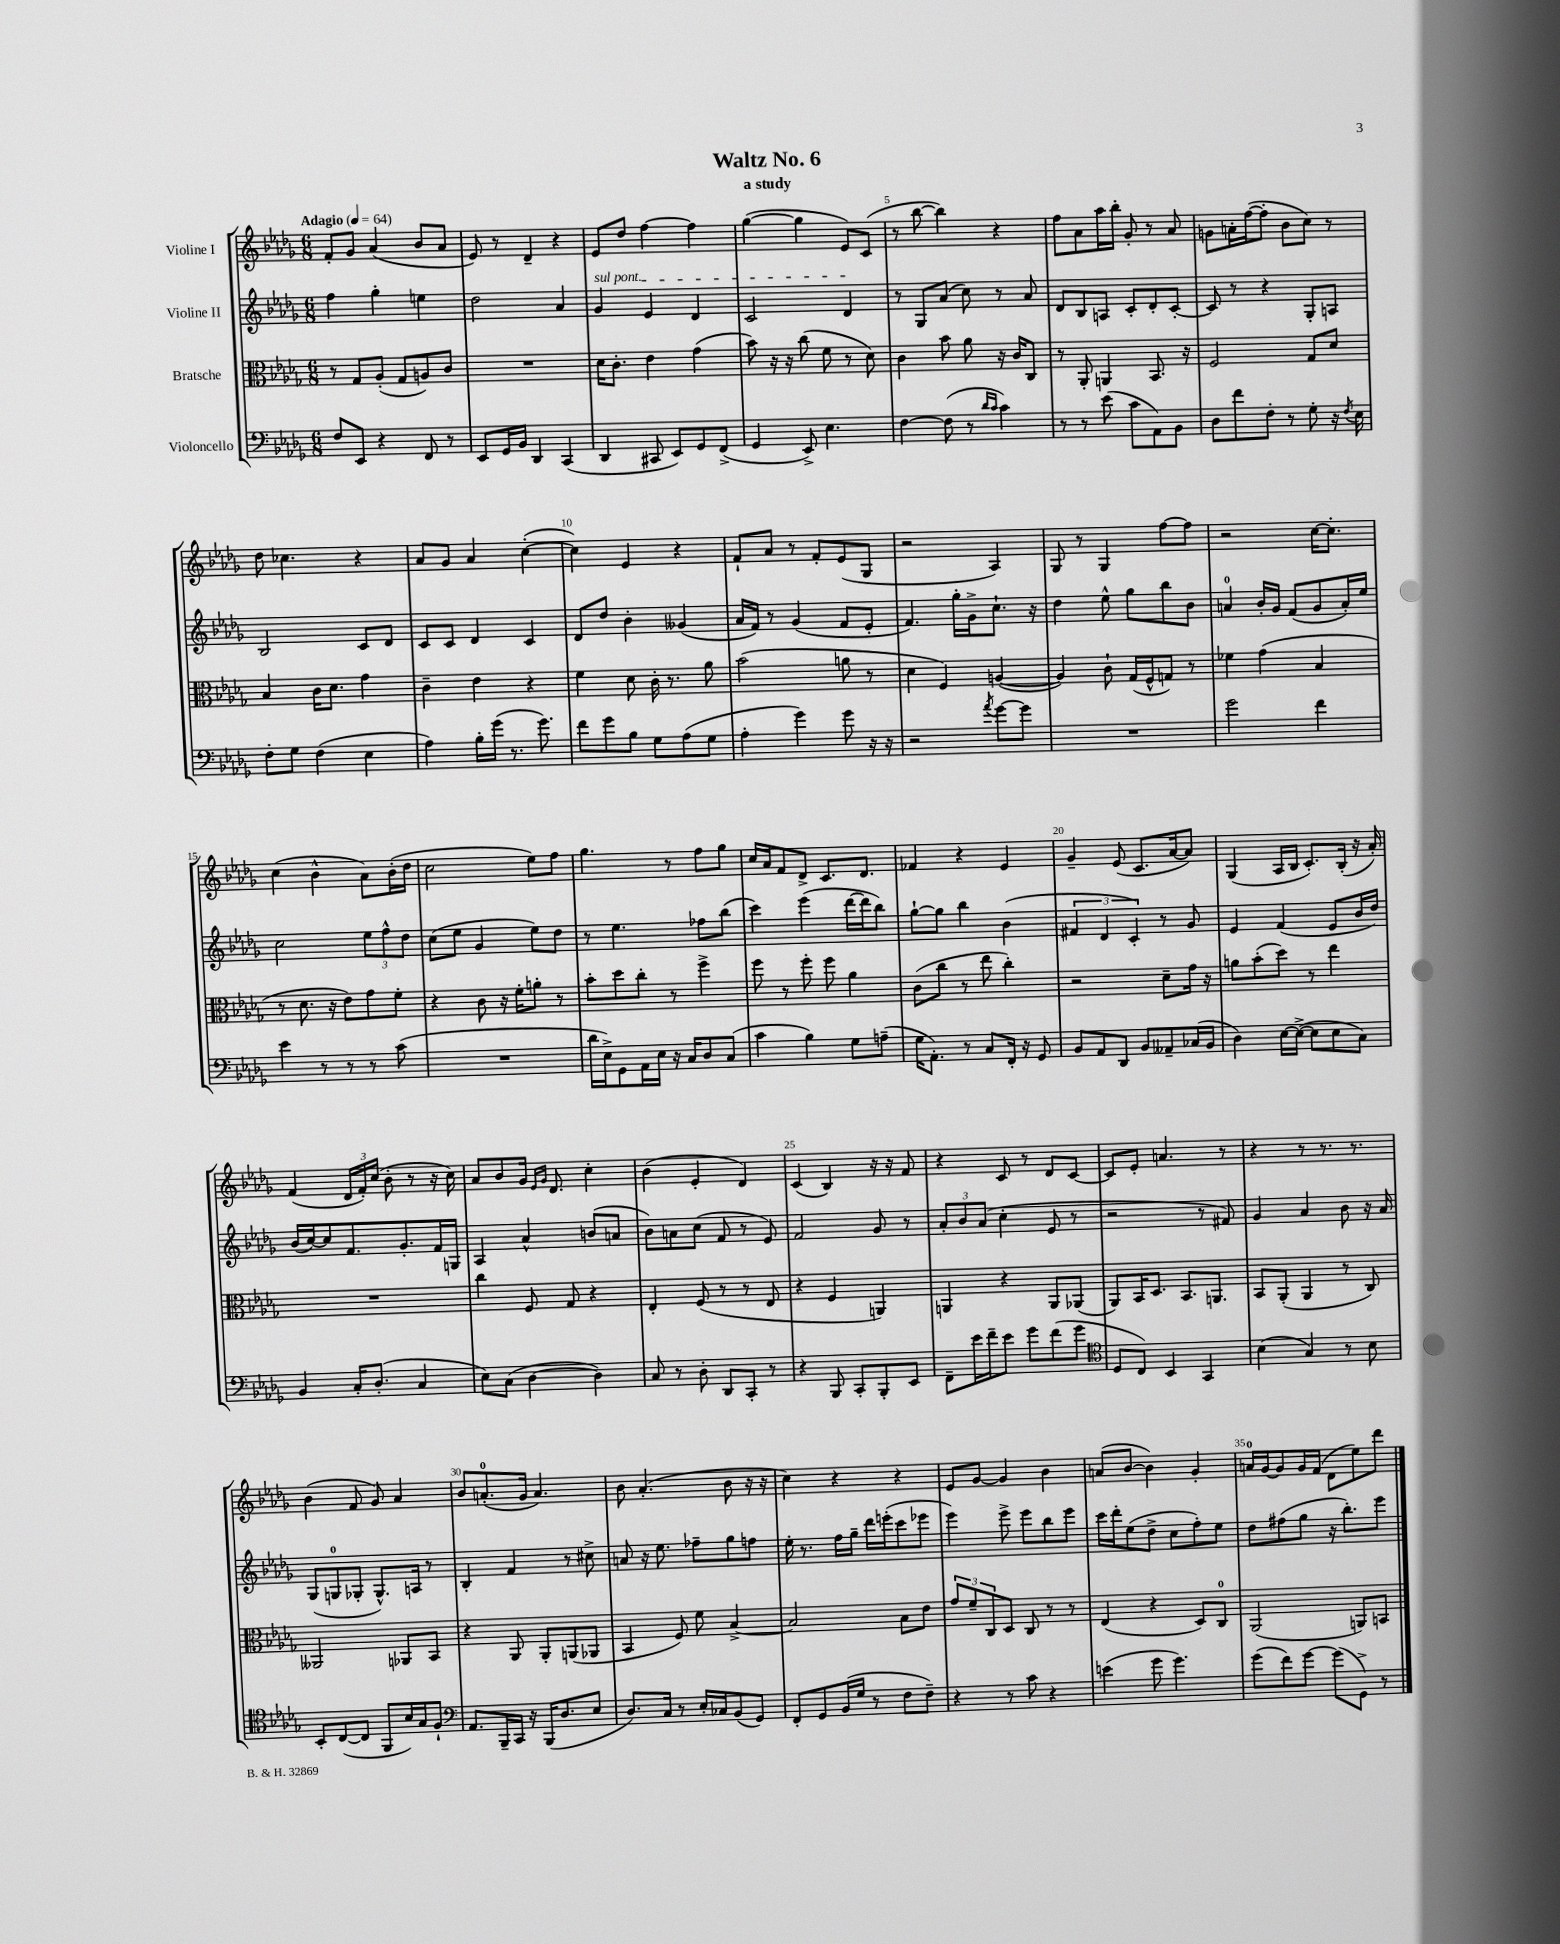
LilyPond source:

\header { title = "Waltz No. 6" subtitle = "a study" }
<<
\new StaffGroup <<
\new Staff = "s0" \with { instrumentName = "Violine I" } {
    \clef treble \key des \major \numericTimeSignature \time 6/8 \tempo "Adagio" 4 = 64
    f'8-. ges'8 aes'4( bes'8 aes'8 |
    ees'8) r8 des'4-- r4 |
    ees'8 des''8 f''4~ f''4 |
    ges''4~( ges''4 ees'8) c'8( |
    r8 bes''8~ bes''4) r4 |
    f''8 aes'8 aes''16 bes''16-. ges'8-. r8 aes'8 |
    g'8 a'16-. f''16~( f''8-. bes'8 c''8) r8 |
    des''8 ces''4. r4 |
    aes'8 ges'8 aes'4 c''4~-.( |
    c''4) ees'4 r4 |
    f'8-! aes'8 r8 f'8-. ees'8( ges8 |
    r2 aes4) |
    ges8 r8 ges4 f''8~ f''8 |
    r2 c''16~ c''8.-. |
    c''4( bes'4-^ aes'8) bes'16-.( des''16 |
    c''2 ees''8) f''8 |
    ges''4. r8 f''8 ges''8 |
    c''16 aes'16 f'8 des'8-> c'8. des'8. |
    fes'4 r4 ees'4 |
    ges'4-- ees'8( c'8. aes'16~ aes'8) |
    ges4( aes16 bes16 c'8.-.) bes16-.( r16 aes'16-.) |
    f'4( \tuplet 3/2 { des'16 f'16-.) c''16( } bes'8-. r8 r16 c''16) |
    aes'8 bes'8 ges'16 \grace { ees'16 ges'16 } des'8. c''4-. |
    bes'4( ees'4-. des'4) |
    c'4( bes4) r16 r16 f'8 |
    r4 c'8 r8 des'8 c'8~ |
    c'8 ees'8-. a'4. r8 |
    r4 r8 r8. r8. |
    bes'4( f'8 ges'8) aes'4 |
    bes'8 a'8.-0-.( ges'16 a'4.) |
    bes'8 aes'4.-.( bes'8 r16 r16 |
    c''4) r4 r4 |
    ees'8 ges'8~ ges'4 bes'4 |
    a'8( bes'8~ bes'4) ges'4-. |
    a'16-0 ges'16~ ges'8 ges'16 f'16( des'8 ees''8) des'''8 \bar "|." |
}
\new Staff = "s1" \with { instrumentName = "Violine II" } {
    \clef treble \key des \major \numericTimeSignature \time 6/8
    f''4 ges''4-. e''4 |
    des''2 aes'4 |
    \once \override TextSpanner.bound-details.left.text = \markup { \italic "sul pont." } ges'4\startTextSpan ees'4 des'4 |
    c'2 des'4\stopTextSpan |
    r8 ges8 aes'8( c''8) r8 aes'8 |
    des'8 bes8 a8 c'8-. des'8-. c'8~-. |
    c'8 r8 r4 ges8-. a8 |
    bes2 c'8 des'8 |
    c'8 c'8 des'4 c'4 |
    des'8 des''8 bes'4-. geses'4( |
    aes'16 f'16) r8 ges'4( f'8 ees'8-. |
    f'4.) ges''16-. ges'16-> c''8.-! r16 |
    des''4 ees''8-^ ges''8 bes''8 bes'8 |
    a'4-0 bes'16-. ges'16 f'8( ges'8 a'16-.) ees''16 |
    c''2 \tuplet 3/2 { ees''8 f''8-^ des''8 } |
    c''8( ees''8 ges'4 ees''8) des''8 |
    r8 ees''4. fes''8 bes''8( |
    c'''4) ees'''4( des'''16~ des'''16 bes''8) |
    ges''8~-! ges''8 bes''4 bes'4( |
    \tuplet 3/2 { fis'4 des'4 c'4-.) } r8 ges'8 |
    ees'4 f'4( ees'8 bes'16 des''16) |
    bes'16( c''16~) c''8 f'8. ges'8.-. f'16 g16 |
    aes4 aes'4-^ b'8( a'8 |
    bes'8) a'8 c''8( f'8 r8 ees'8) |
    f'2 ges'8 r8 |
    \tuplet 3/2 { aes'8-. bes'8 aes'8( } c''4-. ees'8 r8 |
    r2 r8 fis'8) |
    ges'4 aes'4 bes'8 r16 aes'16 |
    ges8( g8-0 ges8-. ges8.-^) a16 r8 |
    bes4-. f'4 r8 cis''8-> |
    a'8 r16 ees''8. fes''8-- ges''8 f''8 |
    ees''16-. r8. f''16 ges''16-- des'''16 e'''16-.( c'''8 ees'''8 |
    ees'''4) ees'''8-> ees'''8 bes''8 ees'''8 |
    c'''16 des'''16-. ees''8( des''8-> c''8 f''8-.) ees''8 |
    des''8 fis''8( ges''8 r16 bes''8.-.) ees'''8 \bar "|." |
}
\new Staff = "s2" \with { instrumentName = "Bratsche" } {
    \clef alto \key des \major \numericTimeSignature \time 6/8
    r8 ges8 aes8-.( ges8 a8) c'8 |
    R2. |
    des'16 c'8.-. ees'4 ges'4( |
    bes'8) r16 r16 c''8( f'8 r8 des'8) |
    c'4 bes'8 aes'8 r16 c'16 c8 |
    r8 aes,8-. a,4 bes,8. r16 |
    f2 ges8 des'8 |
    bes4 c'16 des'8. ges'4 |
    c'4-- ees'4 r4 |
    f'4 des'8 c'16-. r8. aes'8 |
    bes'2( a'8 r8 |
    des'4 f4) a4~( |
    a4) c'8-! ges16( f16-^ g8) r8 |
    fes'4 ges'4( bes4 |
    r8 des'8. r16 ees'8) ges'8 f'8-. |
    r4 c'8 r16 f'16-. a'8-. r8 |
    bes'8-. des''8 c''8-. r8 f''4-> |
    f''8 r8 f''8-. f''8 aes'4 |
    c'8( c''8 r8 ees''8 c''4-.) |
    r2 des'8-- ges'16 r16 |
    a'8 bes'8-.( des''8) r8 ees''4 |
    R2. |
    c''4 f8 ges8 r4 |
    ees4-. f8( r8 r8 ees8 |
    r4 f4 a,4) |
    a,4 r4 a,8 aes,8( |
    aes,8) bes,16 des8. bes,8. a,8. |
    bes,8 aes,8-.( aes,4 r8 c8) |
    aeses,2 aes,8 bes,8 |
    r4 aes,8 aes,8-. a,8( aes,8 |
    bes,4 f8) f'8 bes4~-> |
    bes2 bes8 ees'8 |
    \tuplet 3/2 { ges'8 f'8-- c8 } des8 c8 r8 r8 |
    ees4( r4 des8) c8-0 |
    aes,2( a,8) b,8 \bar "|." |
}
\new Staff = "s3" \with { instrumentName = "Violoncello" } {
    \clef bass \key des \major \numericTimeSignature \time 6/8
    f8 ees,8 r4 f,8 r8 |
    ees,8 ges,16 bes,16 des,4 c,4( |
    des,4 cis,8 ees,8) ges,8 f,8->( |
    ges,4 ees,8->) ees4. |
    f4~ f8( r8 \grace { des'16 c'16 } c'4) |
    r8 r8 ees'8( c'8 aes,8) bes,8 |
    des8 f'8 f8-. r8 ges8-. r16 \acciaccatura { f8 } ees16 |
    f8-. ges8 f4( ees4 |
    aes4) bes16-. ges'16( r8. ges'8.) |
    f'8 ges'8 bes8 ges8 aes8( ges8 |
    aes4-. ges'4) ges'8 r16 r16 |
    r2 \acciaccatura { aes'8 } ges'8~ ges'8 |
    R2. |
    ges'2 f'4 |
    ees'4 r8 r8 r8 c'8( |
    R2. |
    des'16 ees16->) ges,8 aes,16 ees16 r16 c16 des8 c8( |
    c'4 bes4) ges8 a8--( |
    ges16 aes,8.-.) r8 c8 f,16-. r16 ges,8 |
    bes,8 aes,8 des,8 bes,8 aeses,8-- ces16( bes,16 |
    des4) ees16~ ees16~->( ees8 ees8 c8) |
    bes,4 c16-. des8.-.( c4 |
    ees8) c8( des4~ des4) |
    c8 r8 des8-. des,8 c,8-. r8 |
    r4 bes,,8 c,8-. bes,,8-. ees,8 |
    f,8-- ees'16 f'16-- ees'8 ges'8 f'8( ges'8 |
    \clef tenor des8 c8) bes,4 ges,4 |
    bes4( ges4) r8 bes8 |
    bes,8-. c8~( c8 f,8 bes16) ges16 f8-! |
    \clef bass aes,8. bes,,16-- c,16 r16 bes,,16( des8. ees8 |
    des8.) c16 r8 ees16-. ces16 bes,8( ges,8) |
    f,8-. ges,8 bes,16( ges16 r8 f8 f8--) |
    r4 r8 c'8 r4 |
    e'4( ges'8 ges'4.) |
    ges'8( f'8) ges'8~ ges'8( ges,8->) r8 \bar "|." |
}
>>
>>
\layout { \context { \Score \override BarNumber.break-visibility = ##(#f #t #t) barNumberVisibility = #(every-nth-bar-number-visible 5) } }
